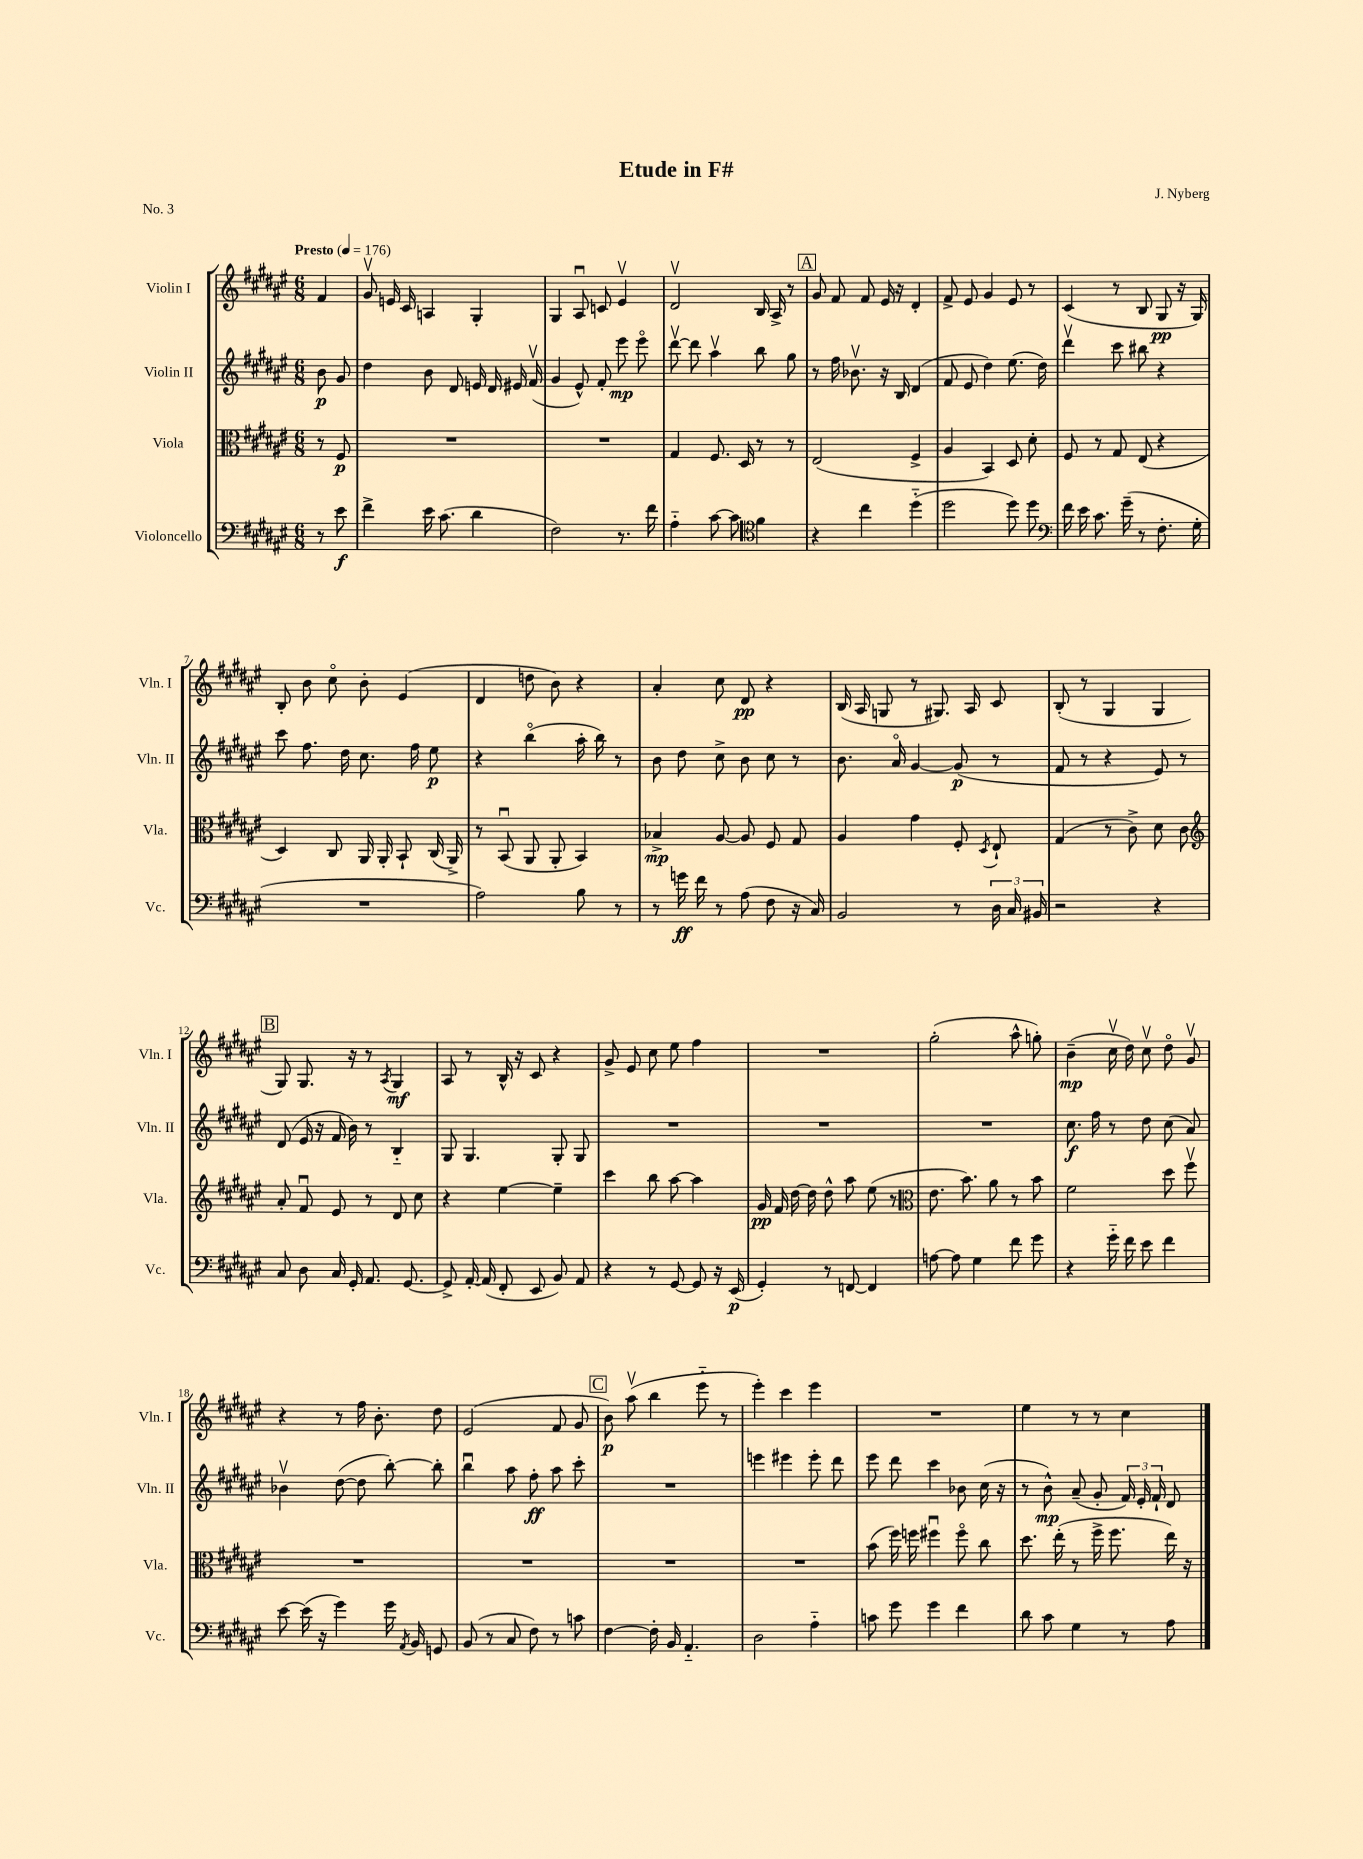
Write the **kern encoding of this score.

**kern	**kern	**kern	**kern
*staff4	*staff3	*staff2	*staff1
*clefF4	*clefC3	*clefG2	*clefG2
*k[f#c#g#d#a#e#]	*k[f#c#g#d#a#e#]	*k[f#c#g#d#a#e#]	*k[f#c#g#d#a#e#]
*M6/8	*M6/8	*M6/8	*M6/8
*MM176	*MM176	*MM176	*MM176
8r	8r	8b	4f#
8e#	8F#	8g#	.
=	=	=	=
4f#^	2.r	4dd#	8g#v
.	.	.	16e
.	.	.	16c#
16e#	.	8b	4A
(8.c#	.	.	.
.	.	8d#	.
4d#	.	16e	4G#'
.	.	16d#	.
.	.	16e#	.
.	.	(16f#v	.
=	=	=	=
2F#)	2.r	4g#	4G#
.	.	8e#^^)	8A#u
.	.	8f#'	8c
8.r	.	8eee#	4e#v
.	.	8eee#o	.
16f#	.	.	.
=	=	=	=
4A#'~	4G#	[8ddd#v	2d#v
.	.	8ddd#]	.
[8c#	8.F#	4aa#v	.
8c#]	.	.	.
.	16D#	.	.
*clefC4	*	*	*
4f#	8r	8bb	16B
.	.	.	16A#^
.	8r	8gg#	8r
=	=	=	=
4r	(2E#	8r	8g#
.	.	16ff#	8f#
.	.	8.b-v	.
4cc#	.	.	8f#
.	.	16r	16e#
.	.	16B	16r
(4dd#'~	4F#^	(4d#	4d#'
=	=	=	=
2dd#	4A#	8f#	8f#^
.	.	8e#	8e#
.	4BB)	4dd#)	4g#
8dd#)	8D#	(8.ee#	8e#
8dd#	8d#'	.	8r
.	.	16dd#)	.
=	=	=	=
*clefF4	*	*	*
16f#	8F#	4ddd#v	(4c#
16e#	.	.	.
8.c#	8r	.	.
.	8G#	8ccc#	8r
(16g#~	.	.	.
8r	(8E#	8bb#	8B
8.F#'	4r	4r	8G#
.	.	.	16r
16G#'	.	.	16G#)
=	=	=	=
2.r	4D#)	8ccc#	8B'
.	.	8.ff#	8b
.	8C#	.	8cc#o
.	.	16dd#	.
.	16AA#	8.cc#	8b'
.	16AA#'	.	.
.	8BB`	.	(4e#
.	.	16ff#	.
.	(16C#	8ee#	.
.	16AA#^)	.	.
=	=	=	=
2A#)	8r	4r	4d#
.	(8BBu	.	.
.	8AA#	(4bbo	8dd
.	8AA#'	.	8b)
8B	4BB)	16aa#'	4r
.	.	16bb)	.
8r	.	8r	.
=	=	=	=
8r	4B-^	8b	4a#'
16g	.	8dd#	.
16f#	.	.	.
8r	[8A#	8cc#^	8cc#
(8A#	8A#]	8b	8d#
8F#	8F#	8cc#	4r
16r	8G#	8r	.
16C#)	.	.	.
=	=	=	=
2BB	4A#	8.b	(16B
.	.	.	16A#
.	.	.	8G
.	.	16a#o	.
.	4g#	[4g#	8r
.	.	.	8.G#)
8r	8F#'	(8g#]	.
.	.	.	16A#
.	8qD#	.	.
24D#	8E#`	8r	8c#
24C#	.	.	.
24BB#	.	.	.
=	=	=	=
2r	(4G#	8f#	(8B'
.	.	8r	8r
.	8r	4r	4G#
.	8c#^)	.	.
4r	8d#	8e#)	4G#
.	8c#	8r	.
=	=	=	=
*	*clefG2	*	*
8C#	8a#'	(8d#	8G#)
8D#	8f#u	16e#	8.G#
.	.	16r	.
16C#	8e#	16f#	.
16GG#'	.	16b)	16r
8.AA#	8r	8r	8r
.	.	.	8qA#
.	8d#	4B'~	4G#
[8.GG#	.	.	.
.	8cc#	.	.
=	=	=	=
8GG#^]	4r	8G#	8A#
[16AA#'	.	4.G#	8r
(16AA#]	.	.	.
8FF#'	[4ee#	.	16B^^
.	.	.	16r
8EE#	.	.	8c#
8BB)	4ee#~]	8G#'	4r
8AA#	.	8G#	.
=	=	=	=
4r	4ccc#	2.r	8g#^
.	.	.	8e#
8r	8bb	.	8cc#
[8GG#	[8aa#	.	8ee#
8GG#]	4aa#]	.	4ff#
16r	.	.	.
(16EE#	.	.	.
=	=	=	=
4GG#')	16g#	2.r	2.r
.	16f#	.	.
.	[16dd#	.	.
.	16dd#]	.	.
8r	8dd#^^	.	.
[8FF	8aa#	.	.
4FF]	(8ee#	.	.
.	8r	.	.
=	=	=	=
*	*clefC3	*	*
[8A	8.e#	2.r	(2gg#'
8A]	.	.	.
.	8.b)	.	.
4G#	.	.	.
.	8a#	.	.
8f#	8r	.	8aa#^^
8g#	8b	.	8gg')
=	=	=	=
4r	2f#	8.cc#	(4b~
.	.	16ff#	.
16g#'~	.	8r	16cc#v
16f#	.	.	16dd#)
8e#	.	8dd#	8cc#v
4f#	8dd#	(8cc#	8dd#o
.	8ff#v	8a#)	8g#v
=	=	=	=
[8e#	2.r	4b-v	4r
(16e#]	.	.	.
16r	.	.	.
4g#)	.	([8dd#	8r
.	.	8dd#]	16ff#
.	.	.	8.b'
16g#	.	[8bb')	.
8qAA#	.	.	.
16BB	.	.	.
8GG	.	8bb']	8dd#
=	=	=	=
(8BB	2.r	4bbu	(2e#
8r	.	.	.
8C#	.	8aa#	.
8F#)	.	8ff#'	.
8r	.	8aa#	8f#
8c	.	8ccc#'	8g#
=	=	=	=
[4F#	2.r	2.r	8b)
.	.	.	(8aa#v
16F#']	.	.	4bb
16BB	.	.	.
4.AA#'~	.	.	.
.	.	.	8eee#'~
.	.	.	8r
=	=	=	=
2D#	2.r	4eee	4eee#')
.	.	4eee#	4ccc#
4A#'~	.	8eee#'	4eee#
.	.	8ddd#	.
=	=	=	=
8c	(8b	8eee#	2.r
8g#	16ff#)	8ddd#	.
.	16ff	.	.
4g#	4ff#u	4ccc#	.
4f#	8ff#o	8b-	.
.	8cc#	(16cc#	.
.	.	16r	.
=	=	=	=
8d#	8.dd#	8r	4ee#
8c#	.	8b^^)	.
.	(16ee#'	.	.
4G#	8r	(8a#~	8r
.	16ff#^	8g#'	8r
.	8.ff#	.	.
8r	.	24f#)	4cc#
.	.	24e#'	.
.	.	24f#`	.
8A#	16ee#)	8d#	.
.	16r	.	.
==	==	==	==
*-	*-	*-	*-
